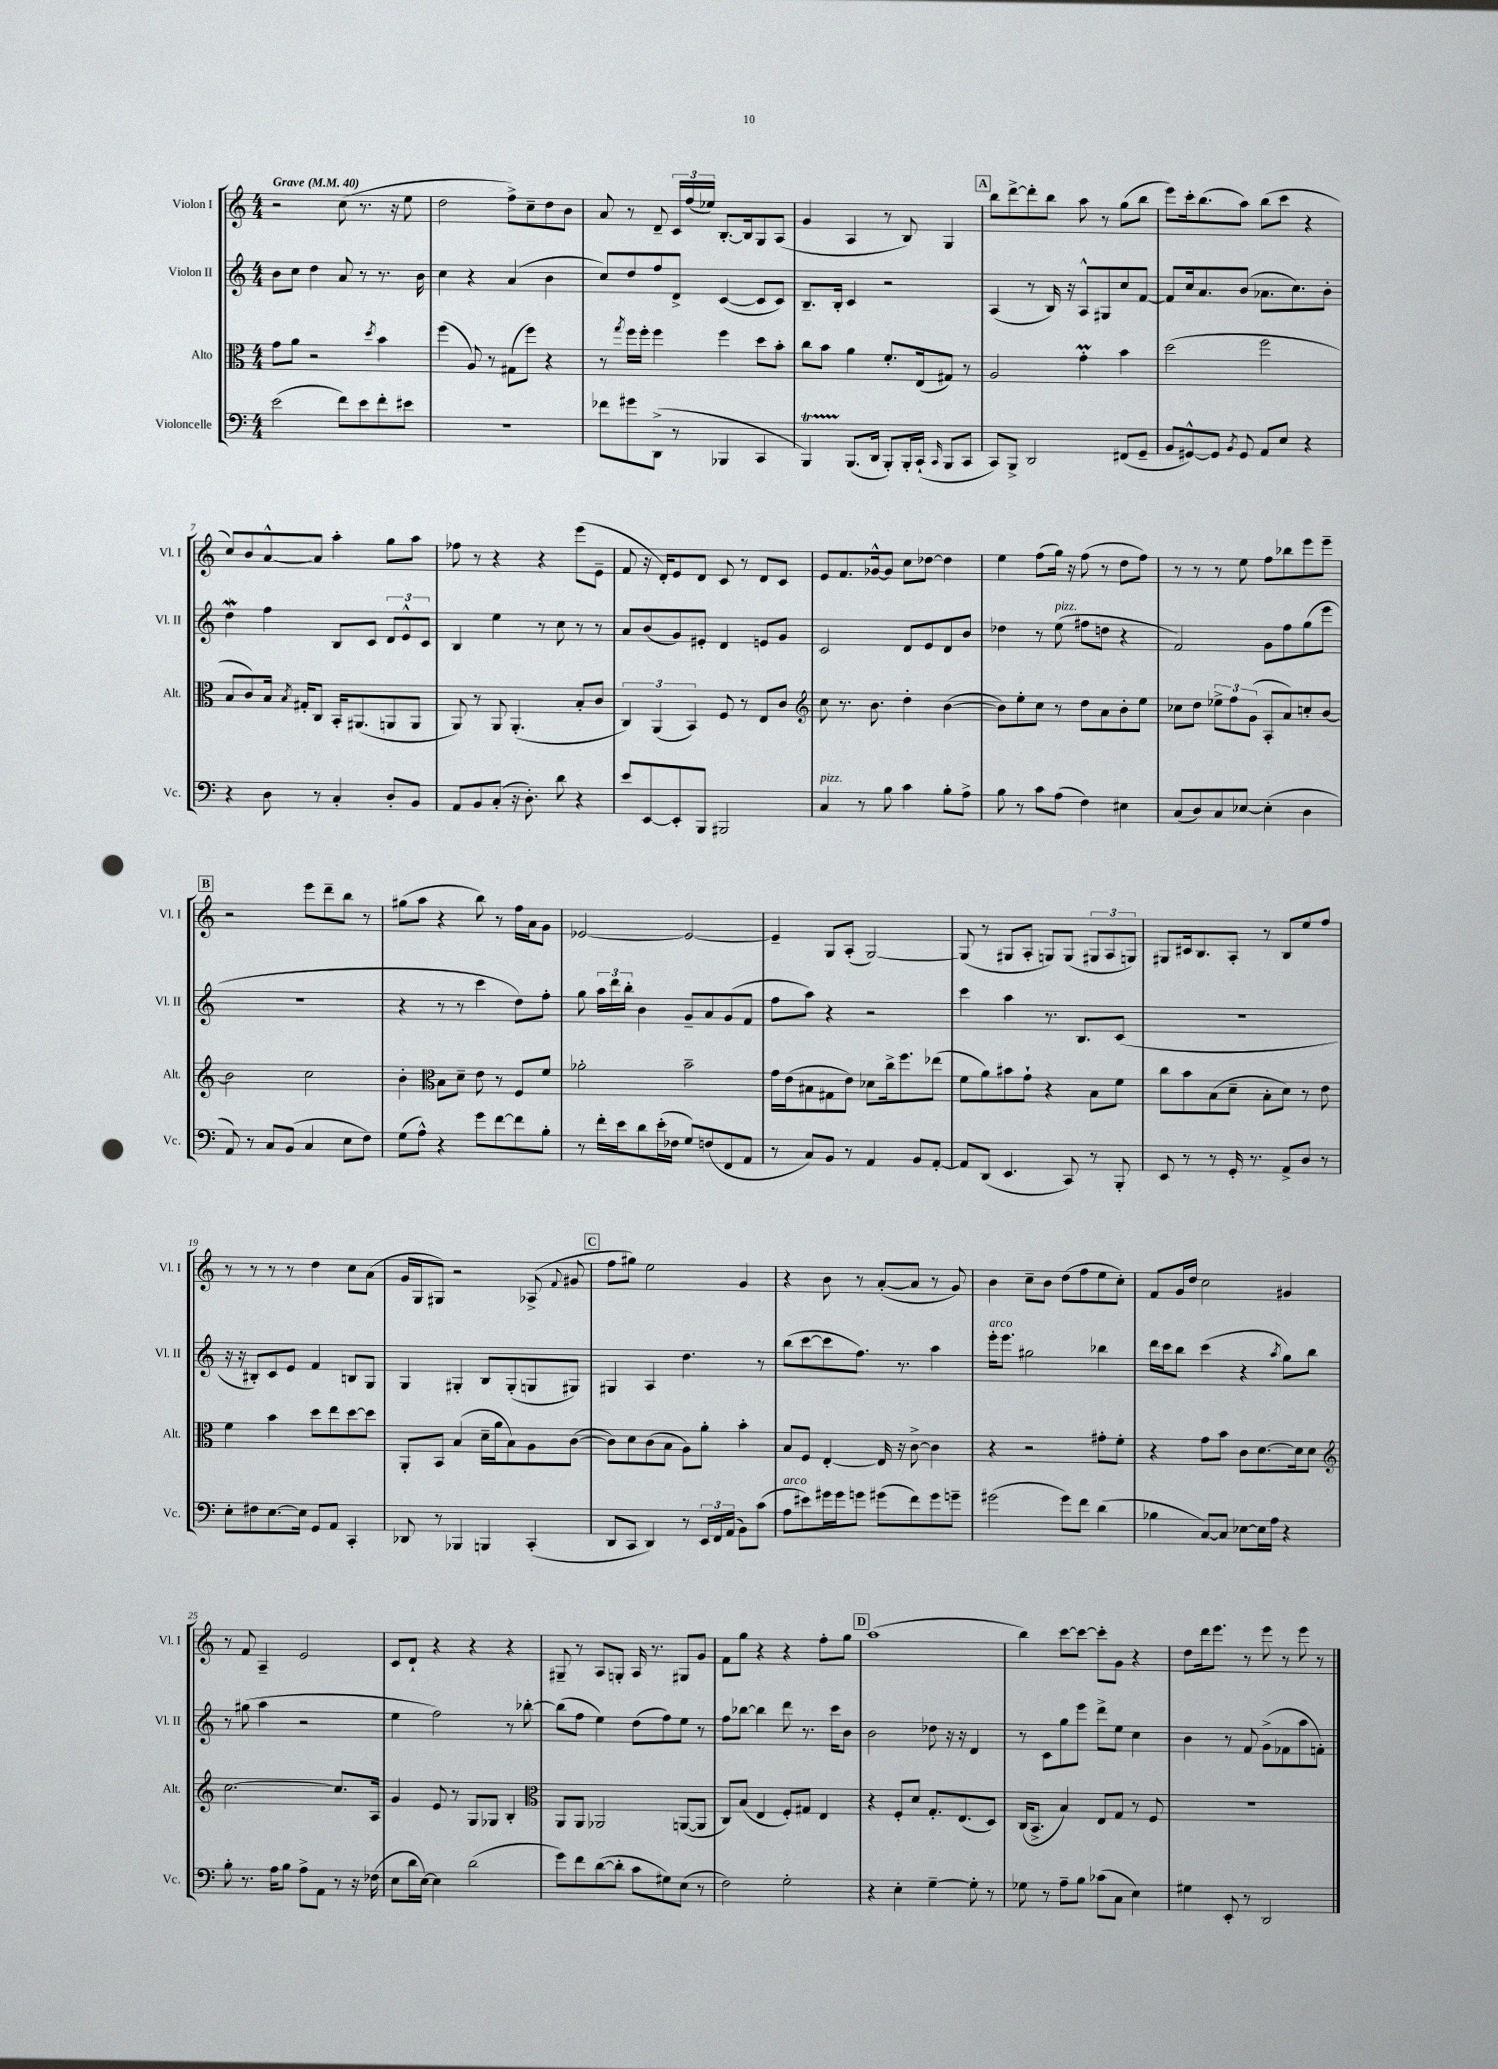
<<
\new StaffGroup <<
\new Staff = "s0" \with { instrumentName = "Violon I" shortInstrumentName = "Vl. I" } {
    \clef treble \key c \major \numericTimeSignature \time 4/4 \tempo "Grave" 4 = 40
    \autoBeamOff r2 c''8( r8. r16 e''8 |
    d''2 f''8[->) c''8-- d''8 b'8] |
    a'8 r8 d'8-- \tuplet 3/2 { c'16[ f''16( ees''16]) } b8.[~-. b16 g8 a8]( |
    g'4 a4 r8 b8) g4 |
    \mark \markup { \box "A" } b''8[ d'''8~-> d'''8-. b''8] a''8 r8 g''8[( b''8] |
    e'''8[) c'''16-. b''8.( a''8]) b''8[( c'''8] r4 |
    c''8[) b'8 a'8~-^ a'8] a''4-. g''8[ a''8] |
    fes''8 r8 r4 r4 e'''8[( e'8]-- |
    f'8 r16 d'16[-.) e'8 d'8] c'8 r8 d'8[ c'8] |
    e'8[ f'8. ges'16~-^ ges'8] c''8[ des''8]~ des''4 |
    e''4 f''8[( g''16]) r16 f''8( r8 d''8[ f''8]) |
    r8 r8 r8 e''8 f''8[ bes''8 e'''8 e'''8]-- |
    \mark \markup { \box "B" } r2 e'''8[ d'''8-- b''8] r8 |
    gis''8[( a''8] r4 b''8) r8 f''16[ a'16 g'8] |
    ees'2~ ees'2~ |
    ees'4-- g8[ a8]-.( g2~) |
    g8( r8 gis8[ a8]-. g8[) g8]( \tuplet 3/2 { gis8[ a8 g8]) } |
    gis8[ cis'16 b8. a8]-. r8 b8[ e''8 f''8] |
    r8 r8 r8 r8 d''4 c''8[ a'8]( |
    g'16[ g16 gis8]) r2 aes8->( \appoggiatura { f'8 } gis'8 |
    \mark \markup { \box "C" } f''8[ gis''8]) e''2 g'4 |
    r4 b'8 r8 a'8[~-.( a'8] r8 g'8) |
    b'4 c''8[-- b'8] d''8[( f''8 e''8 c''8]-.) |
    f'8[ g'16 d''16] c''2 gis'4 |
    r8 f'8 a4-- e'2 |
    c'8[ d'8]-! r4 r4 r4 |
    gis8-- r8 a8[ g8]-. a16 r8. gis8[ g'8] |
    f'8[ g''8] r4 r4 f''8[-. g''8] |
    \mark \markup { \box "D" } a''1( |
    b''4) c'''8[~ c'''8]~ c'''8[-. g'8] r4 |
    d''8[ d'''16 e'''8.] r8 e'''8 r8 e'''8 r8 \bar "|." |
}
\new Staff = "s1" \with { instrumentName = "Violon II" shortInstrumentName = "Vl. II" } {
    \clef treble \key c \major \numericTimeSignature \time 4/4
    \autoBeamOff b'8[ c''8] d''4 a'8 r8 r8. b'16 |
    c''4 r4 a'4( b'4 |
    c''8[) d''8 f''8 d'8]-> c'4~( c'8[ c'8]) |
    b8.[-- b16]-. c'4 r2 |
    \mark \markup { \box "A" } a4( r8 b16) r16 a8[-^ gis8 c''8 f'8]~ |
    f'8[ c''16 a'8. b'8]( aes'8.[ c''8.) b'8]-. |
    d''4\mordent f''4 b8[ c'8] \tuplet 3/2 { d'8[ e'8-^ c'8] } |
    b4 e''4 r8 c''8 r8 r8 |
    a'8[ b'8( g'8) eis'8]-. d'4 e'8[ g'8] |
    c'2 d'8[ e'8 d'8 b'8] |
    des''4 r8 e''8^\markup { \italic "pizz." }( fis''8[ d''8] r4 |
    f'2) g'8[ f''8 g''8( e'''8] |
    \mark \markup { \box "B" } R1 |
    r4 r8 r8 c'''4 d''8[) f''8]-. |
    g''8 \tuplet 3/2 { a''16[ d'''16 b''16]-. } b'4 g'8[-- a'8 g'8( f'8] |
    f''8[ a''8]) r4 r2 |
    c'''4 a''4 r8. b8.[ c'8]( |
    R1 |
    r16 r16 bis8[-.) c'8 e'8] f'4 b8[ g8] |
    g4 gis4-. b8[ gis8-.( g8 gis8]) |
    \mark \markup { \box "C" } gis4 a4 d''4. r8 |
    b''8[( c'''8~ c'''8 f''8.]) r8. a''4 |
    e'''16[-.^\markup { \italic "arco" } e'''8.] gis''2 bes''4 |
    d'''16[ c'''16 b''8] c'''4( r4 \acciaccatura { a''8 } g''8[) b''8] |
    r8 gis''8( a''4 r2 |
    e''4 f''2) r8 bes''8~-. |
    bes''8[( f''8] e''4) d''8[( f''8) e''8] r8 |
    f''8[ bes''8]~ bes''4 d'''8 r8. c'''16[ b'8] |
    \mark \markup { \box "D" } b'2 des''8 r16 r16 d'4 |
    r8 c'8[ g''8 e'''8] d'''8[-> e''8] c''4 |
    b'4 r8 f'8 g'8[->( fes'8 a''8 f'8]-.) \bar "|." |
}
\new Staff = "s2" \with { instrumentName = "Alto" shortInstrumentName = "Alt." } {
    \clef alto \key c \major \numericTimeSignature \time 4/4
    \autoBeamOff g'8[ a'8] r2 \acciaccatura { d''8 } b'4 |
    f''4( a8) r8 gis8[( f''8]) r4 |
    r8 \acciaccatura { g''8 } f''16[ f''16]-. f''4 f''4 d''8[ b'8]-. |
    c''8[ b'8] a'4 f'8.[-. e16( gis8]) r8 |
    \mark \markup { \box "A" } a2 g'4-.\prall b'4 |
    d''2( f''2 |
    b8[ c'8) b16] \acciaccatura { b8 } gis16[-. c8] b,16[-. ais,8.( a,8 a,8] |
    a,8) r8 a,8 a,4.-.( b8[-. c'8] |
    \tuplet 3/2 { c4) a,4( b,4) } f8 r8 e8[ c'8] |
    \clef treble c''8 r8. b'8. d''4-. b'4~( |
    b'8[) e''8-. c''8] r8 d''8[ a'8 b'8-. e''8] |
    ces''8[ d''8] \tuplet 3/2 { ees''8[-> f''8 g'8]( } a8[-. a'8) c''8-. b'8]~ |
    \mark \markup { \box "B" } b'2 c''2 |
    b'4-. \clef alto b8[ d'8]-- e'8 r8 f8[ f'8] |
    aes'2-. b'2-- |
    g'16[ e'16( bis8 gis8 e'8]) des'8[ c''16-> f''8. ees''8]( |
    f'8[ a'8) bis'8 g'8]-! r4 b8[ f'8] |
    c''8[ b'8 b8( d'8]-- b8[-. d'8]) r8 e'8 |
    f'4 b'4 d''8[ e''8 d''8~ d''8] |
    a,8[-. b,8] b4( d'16[-- a'16 b8) a8 c'8]~( |
    \mark \markup { \box "C" } c'8[) d'8 c'8( b8] a8[) a'8]-. b'4-. |
    b8[ f8] e4~-. e16 r16 c'8~-> c'4 |
    r4 r2 gis'8[-. f'8]-. |
    r4 g'8[ b'8] c'8[ d'8.~ d'16 d'8] |
    \clef treble c''2.~ c''8.[ a16] |
    g'4 e'8 r8 g8[ ges8] b4-. |
    \clef alto a,8[ a,8] aes,2 a,8[~( a,8] |
    c8[) b8]( e4 f8[-.) gis8] e4 |
    \mark \markup { \box "D" } r4 f8[-. d'8] g8.[-. e8.( d8]) |
    c16[( b,8.]-> b4) e8[ g8] r8 f8 |
    R1 \bar "|." |
}
\new Staff = "s3" \with { instrumentName = "Violoncelle" shortInstrumentName = "Vc." } {
    \clef bass \key c \major \numericTimeSignature \time 4/4
    \autoBeamOff e'2( f'8[) e'8 f'8-. eis'8] |
    R1 |
    fes'8[ gis'8 d,8]->( r8 bes,,4 c,4 |
    b,,4\startTrillSpan) b,,8.[\stopTrillSpan( d,16] b,,8[-.) b,,16-. c,16]-!( \grace { c,16 } b,,8[ c,8] |
    \mark \markup { \box "A" } c,8[) b,,8]-> d,2 fis,8[( g,8]-- |
    b,8[ gis,8~-^) gis,8] \acciaccatura { b,8 } gis,8 a,8[ e8] r4 |
    r4 d8 r8 c4-. d8[-. b,8] |
    a,8[ b,8 c8]-.( r16 d8.-.) d'8 r4 |
    e'8[ e,8~ e,8-. b,,8] bis,,2 |
    c4^\markup { \italic "pizz." } r8 b8 c'4 b8[-. a8]-> |
    b8 r8 c'8[ a8]( f4) eis4 |
    c8[( d8) c8 ees8]~ ees4-.( d4 |
    \mark \markup { \box "B" } a,8) r8 c8[ b,8]( c4 e8[ f8]) |
    g8[( a8]-^) r4 g'8[ f'8~ f'8 b8]-. |
    r8 f'16[-. e'16 d'8 e'16-.( fes16] g8[) f8( f,8 a,8] |
    r8 c8[) b,8] r8 a,4 b,8[ a,8]~-. |
    a,8[ d,8]( e,4. c,8) r8 b,,8-. |
    e,8 r8 r8 g,16-. r8. a,8[-> d8] r8 |
    e8[-. fis8 e8.~ e16] g,8[ a,8] c,4-. |
    des,8 r8 bes,,4 b,,4 c,4-.( |
    \mark \markup { \box "C" } d,8[ c,8] d,4) r8 \tuplet 3/2 { e,16[ f,16 a,16]( } b,8[) c'8]( |
    a8[^\markup { \italic "arco" } eis'8) gis'16 gis'16 g'8] gis'8[( f'8) gis'8 g'8]-- |
    gis'2( gis'8[) f'8] d'4( |
    bes4 c8[~) c8] ees8[~ ees16 a16] r4 |
    b8-. r8. a16[ b8] a8[-> a,8] r8 r16 fes16( |
    e8[ d'16 e16]~) e4 d'2( |
    g'8[) f'8 d'8~( d'8]-. c'8[ gis8) e8]( r8 |
    f2) g2-. |
    \mark \markup { \box "D" } r4 e4-. g4~-- g8-. r8 |
    ges8 r8 a8[-- b8] ces'8[( c8] e4) |
    gis4 e,8-. r8 d,2 \bar "|." |
}
>>
>>
